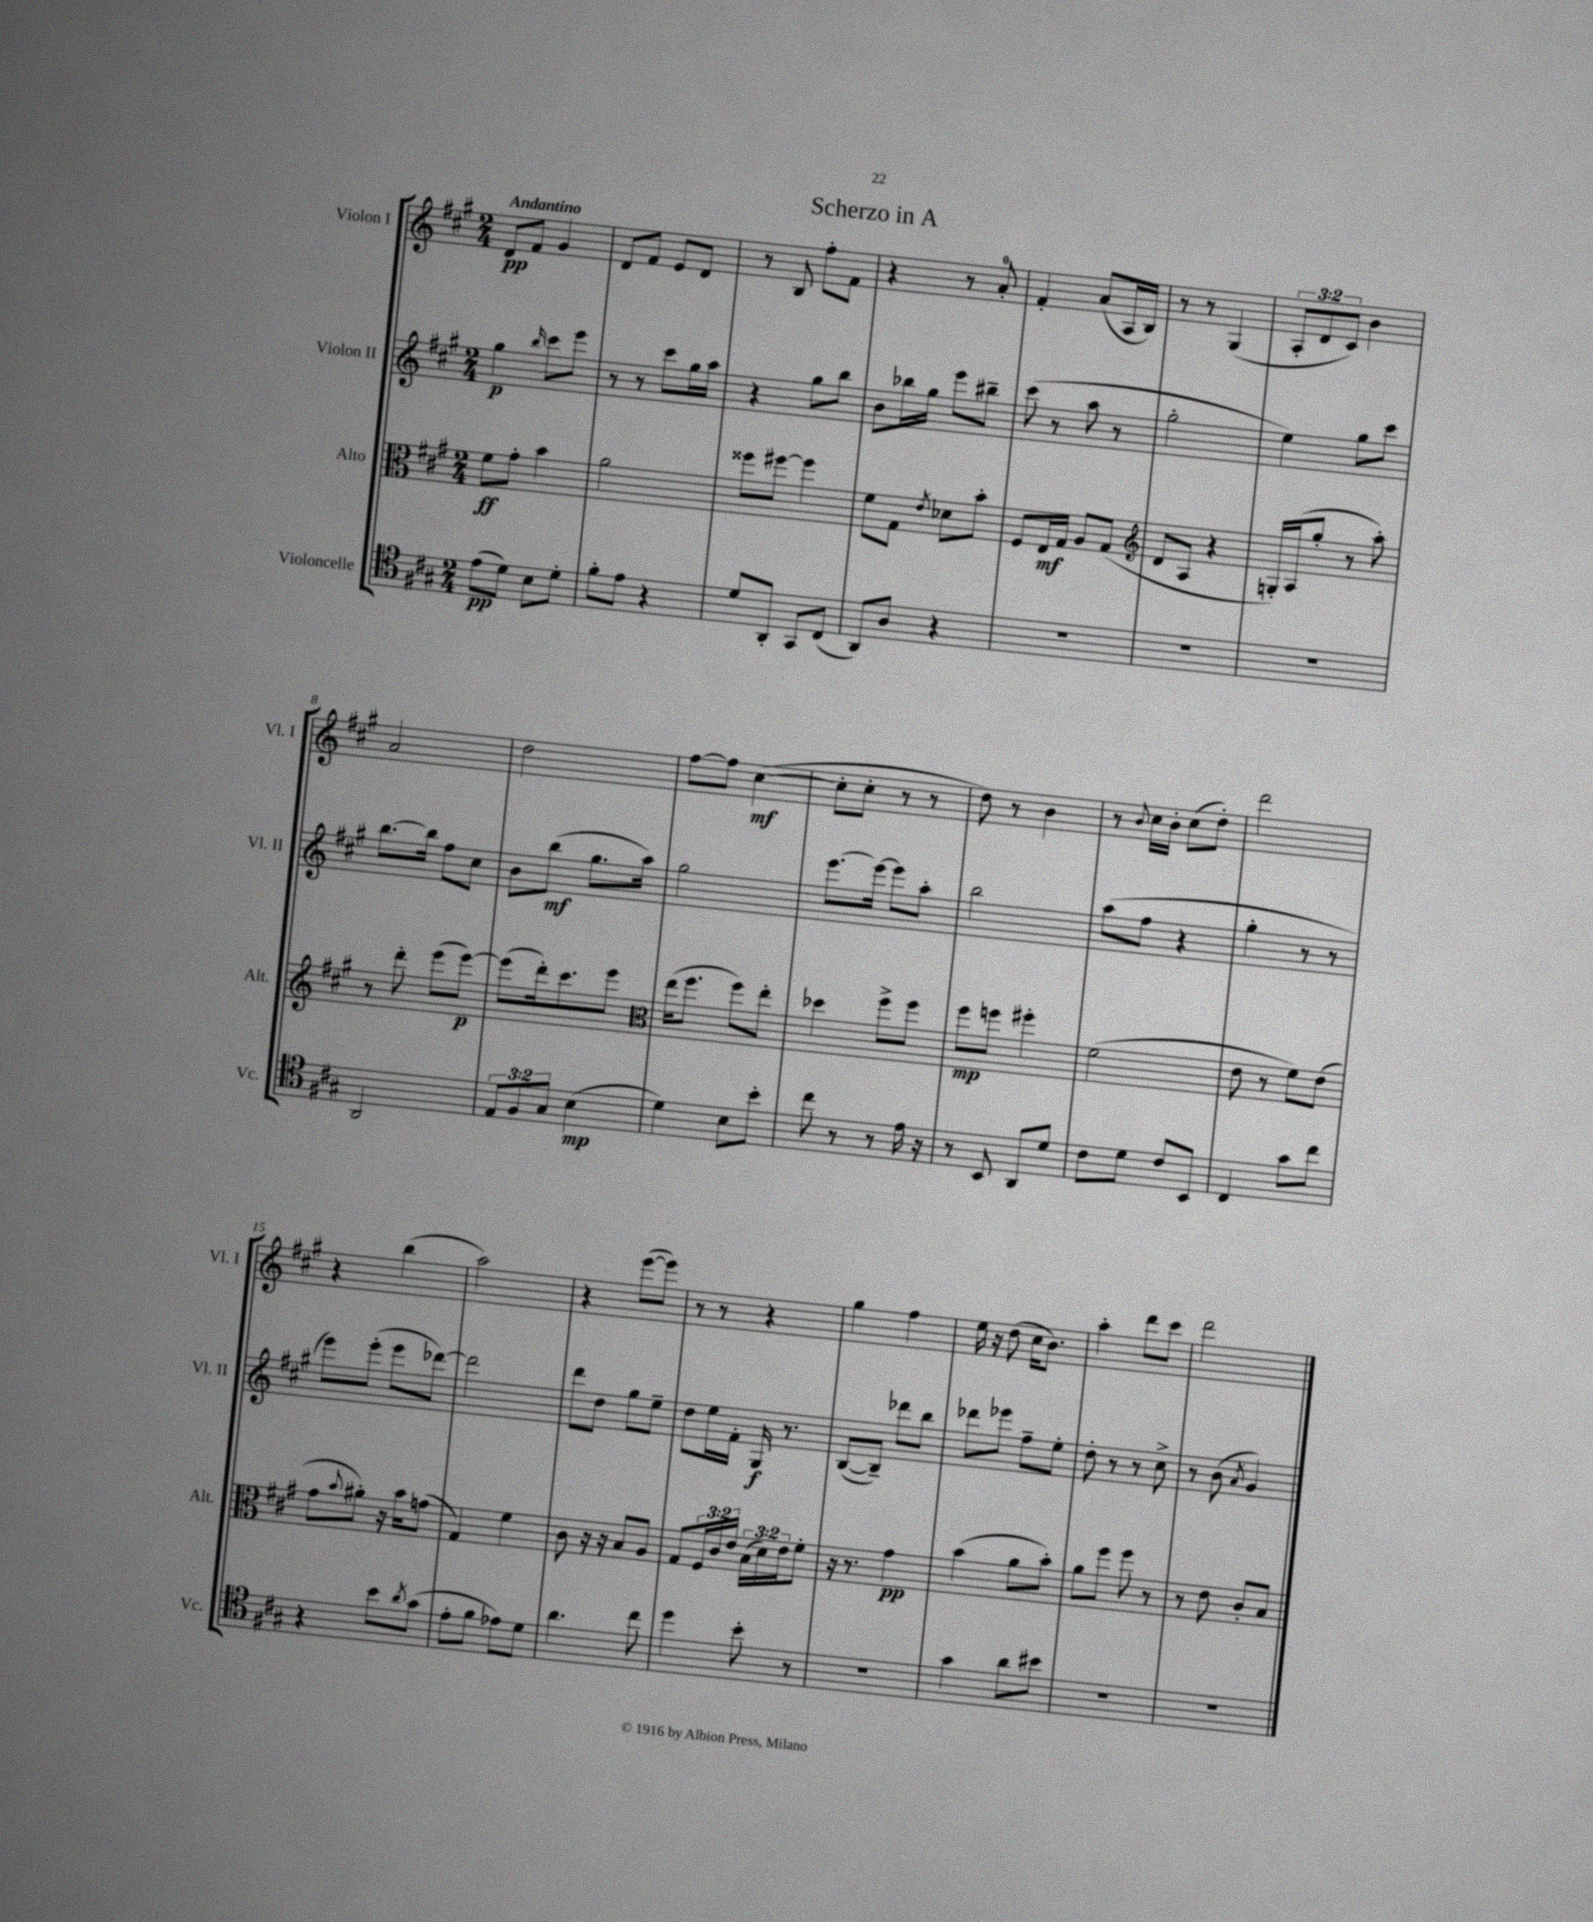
\header { title = "Scherzo in A" }
<<
\new StaffGroup <<
\new Staff = "s0" \with { instrumentName = "Violon I" shortInstrumentName = "Vl. I" } {
    \clef treble \key a \major \numericTimeSignature \time 2/4 \override Staff.TupletNumber.text = #tuplet-number::calc-fraction-text \tempo "Andantino"
    d'8\pp fis'8 gis'4 |
    d'8 fis'8 e'8 d'8 |
    r8 b8 fis''8-. fis'8 |
    r4 r8 a'8-0-. |
    fis'4-. a'8( a16 b16) |
    r8 r8 gis4( |
    \tuplet 3/2 { a8-. d'8 cis'8) } b'4 |
    a'2 |
    d''2 |
    fis''8~ fis''8 cis''4~\mf( |
    cis''8-. cis''8-. r8 r8 |
    d''8) r8 b'4 |
    r8 \appoggiatura { b'8 } cis''16 b'16-. cis''8( d''8-.) |
    d'''2 |
    r4 b''4( |
    a''2) |
    r4 e'''8~( e'''8) |
    r8 r8 r4 |
    gis''4 fis''4 |
    e''16 r16 d''8( cis''16 b'8.) |
    a''4-. d'''8 cis'''8 |
    d'''2 \bar "|." |
}
\new Staff = "s1" \with { instrumentName = "Violon II" shortInstrumentName = "Vl. II" } {
    \clef treble \key a \major \numericTimeSignature \time 2/4
    gis''4\p \grace { b''16 } cis'''8 e'''8 |
    r8 r8 cis'''8 gis''16 a''16 |
    r4 gis''8 b''8 |
    b'8 bes''16 gis''16 e'''8 bis''8-- |
    cis'''8( r8 a''8 r8 |
    gis''2-. |
    e''4) gis''8 cis'''8 |
    b''8.~ b''16 fis''8 cis''8 |
    b'8 b''8\mf( gis''8. a''16) |
    gis''2 |
    e'''8.~ e'''16~ e'''8 a''8-. |
    b''2 |
    a''8( fis''8 r4 |
    gis''4-. r8 r8 |
    e'''8) e'''8-.( e'''8 des'''8~) |
    des'''2 |
    d'''8 d''8 gis''8 e''8-- |
    d''8 e''16 fis'16-. gis16\f r8. |
    b8~( b8--) des'''8 b''8 |
    des'''8 ees'''8 fis''8-- e''8-. |
    d''8-. r8 r8 cis''8-> |
    r8 b'8( \acciaccatura { a'8 } gis'4) \bar "|." |
}
\new Staff = "s2" \with { instrumentName = "Alto" shortInstrumentName = "Alt." } {
    \clef alto \key a \major \numericTimeSignature \time 2/4 \override Staff.TupletNumber.text = #tuplet-number::calc-fraction-text
    fis'8\ff gis'8-. b'4 |
    a'2 |
    fisis''8 fis''8~ fis''4 |
    fis'8 gis8 \acciaccatura { e'8 } des'8 b'8-. |
    fis8 e16\mf gis16 a8 gis8( |
    \clef treble d'8 a8 r4 |
    g16-.) a16( gis''8-. r8 a''8-.) |
    r8 d'''8-. e'''8( e'''8~\p) |
    e'''8( d'''16-.) cis'''8. e'''8 |
    \clef alto e''16( fis''8. fis''8) e''8-. |
    des''4 fis''8-> fis''8 |
    fis''8\mp f''8 fis''4-. |
    fis'2( |
    e'8 r8 fis'8) e'8( |
    gis'8 \appoggiatura { b'8 } ais'8-.) r16 b'16 g'8( |
    gis4) fis'4 |
    cis'8 r16 r16 b8 a8 |
    gis8 \tuplet 3/2 { fis16 cis'16 e'16 } \tuplet 3/2 { b16( d'16) e'16 } fis'8-. |
    r16 r8. gis'4\pp |
    b'4( a'8 b'8-.) |
    a'8 fis''8 fis''8 r8 |
    r8 e'8 cis'8-. b8 \bar "|." |
}
\new Staff = "s3" \with { instrumentName = "Violoncelle" shortInstrumentName = "Vc." } {
    \clef tenor \key a \major \numericTimeSignature \time 2/4 \override Staff.TupletNumber.text = #tuplet-number::calc-fraction-text
    e'8\pp( d'8) b8 d'8-. |
    fis'8-. e'8 r4 |
    d'8 a,8-. gis,8 cis8( |
    a,8) a8 r4 |
    R2 |
    R2 |
    R2 |
    a,2 |
    \tuplet 3/2 { e8 fis8 gis8 } b4\mp( |
    d'4) b8 b'8-. |
    cis''8 r8 r8 e'16 r16 |
    r8 b,8 a,8 d'8 |
    cis'8 d'8 cis'8 b,8 |
    cis4 gis'8 cis''8 |
    r4 b'8 \acciaccatura { a'8 } gis'8( |
    e'8-. fis'8 ees'8) d'8 |
    a'4. cis''8 |
    d''4 b'8-. r8 |
    R2 |
    gis'4 a'8 bis'8 |
    R2 |
    R2 \bar "|." |
}
>>
>>
